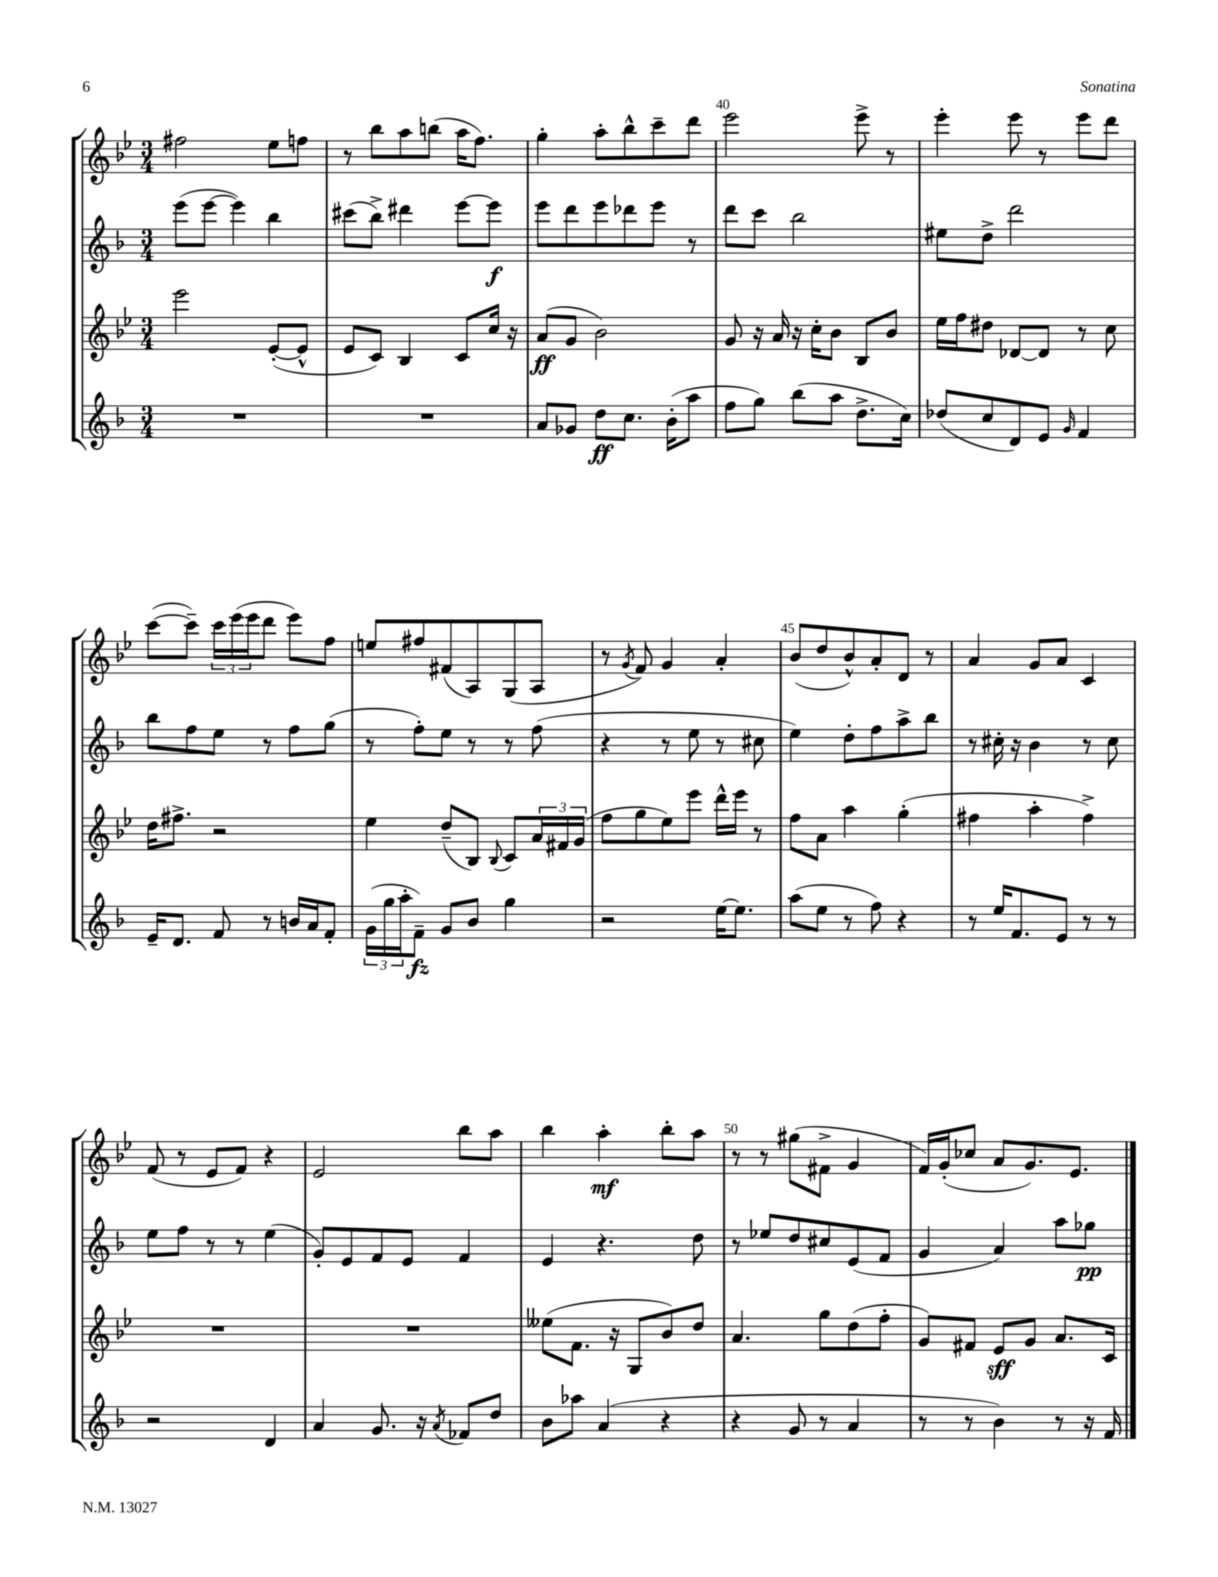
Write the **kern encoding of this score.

**kern	**dynam	**kern	**dynam	**kern	**dynam	**kern	**dynam
*part4	*part4	*part3	*part3	*part2	*part2	*part1	*part1
*staff4	*staff4	*staff3	*staff3	*staff2	*staff2	*staff1	*staff1
*clefG2	*	*clefG2	*	*clefG2	*	*clefG2	*
*k[b-]	*	*k[b-e-]	*	*k[b-]	*	*k[b-e-]	*
*M3/4	*	*M3/4	*	*M3/4	*	*M3/4	*
=37	=37	=37	=37	=37	=37	=37	=37
2.r	.	2eee-\	.	(8eee\L	.	2ff#X\	.
.	.	.	.	[8eee\J	.	.	.
.	.	.	.	4eee\])	.	.	.
.	.	([8e-'/L	.	4bb-\	.	8ee-\L	.
.	.	8e-^^/J]	.	.	.	8ffn\J	.
=38	=38	=38	=38	=38	=38	=38	=38
2.r	.	8e-/L	.	(8ccc#X\L	.	8r	.
.	.	8c/J)	.	8bb-^\J)	.	8bb-\L	.
.	.	4B-/	.	4ddd#X\	.	8aa\	.
.	.	.	.	.	.	(8bbn\J	.
.	.	8c/L	.	[8eee\L	.	16aa\KL	.
.	.	.	.	.	.	8.ff\J)	.
.	.	16cc/Jk	.	8eee\J]	f	.	.
.	.	16r	.	.	.	.	.
=39	=39	=39	=39	=39	=39	=39	=39
8a/L	.	(8a/L	ff	8eee\L	.	4gg'\	.
8g-X/J	.	8g/J	.	8ddd\	.	.	.
8dd\L	ff	2b-\)	.	8eee\	.	8aa'\L	.
8.cc\J	.	.	.	8ddd-X\	.	8bb-^^\	.
.	.	.	.	8eee\J	.	8ccc~\	.
(16b-'\KL	.	.	.	.	.	.	.
8aa\J	.	.	.	8r	.	8ddd\J	.
=40	=40	=40	=40	=40	=40	=40	=40
8ff\L	.	8g/	.	8ddd\L	.	2eee-\	.
8gg\J)	.	16r	.	8ccc\J	.	.	.
.	.	16a/	.	.	.	.	.
(8bb-\L	.	16r	.	2bb-\	.	.	.
.	.	16cc'\KL	.	.	.	.	.
8aa\J	.	8b-\J	.	.	.	.	.
8.dd^\L	.	8B-/L	.	.	.	8eee-^\	.
.	.	8b-/J	.	.	.	8r	.
16cc\Jk)	.	.	.	.	.	.	.
=41	=41	=41	=41	=41	=41	=41	=41
(8dd-X/L	.	16ee-\LL	.	8ee#X\L	.	4eee-'\	.
.	.	16ff\J	.	.	.	.	.
8cc/	.	8dd#X\J	.	8dd^\J	.	.	.
8d/)	.	[8d-X/L	.	2ddd\	.	8eee-\	.
8e/J	.	8d-/J]	.	.	.	8r	.
16qqg/	.	.	.	.	.	.	.
4f/	.	8r	.	.	.	8eee-\L	.
.	.	8cc\	.	.	.	8ddd\J	.
!!LO:LB:g=z
=42	=42	=42	=42	=42	=42	=42	=42
16e~/KL	.	16dd\KL	.	8bb-\L	.	([8ccc\L	.
8.d/J	.	8.ff#X^\J	.	.	.	.	.
.	.	.	.	8ff\	.	8ccc~\J])	.
8f/	.	2r	.	8ee\J	.	24ccc\LL	.
.	.	.	.	.	.	(24eee-\	.
.	.	.	.	.	.	24eee-\J	.
8r	.	.	.	8r	.	8ddd\J	.
16bn/LL	.	.	.	8ff\L	.	8eee-\L)	.
16a/J	.	.	.	.	.	.	.
8f'/J	.	.	.	(8gg\J	.	8ff\J	.
=43	=43	=43	=43	=43	=43	=43	=43
(24g\LL	.	4ee-\	.	8r	.	8een/L	.
24gg\	.	.	.	.	.	.	.
24aa'\J	.	.	.	.	.	.	.
8f~\J)	fz	.	.	8ff'\L)	.	8ff#X/	.
8g/L	.	(8dd~/L	.	8ee\J	.	(8f#X/	.
8b-/J	.	8B-/J)	.	8r	.	8A/)	.
.	.	8qqB-/	.	.	.	.	.
4gg\	.	8c/L	.	8r	.	(8G/	.
.	.	24a/L	.	(8ff\	.	8A/J	.
.	.	24f#X/	.	.	.	.	.
.	.	(24g/JJ	.	.	.	.	.
=44	=44	=44	=44	=44	=44	=44	=44
2r	.	8ff\L	.	4r	.	8r	.
.	.	.	.	.	.	8qg/	.
.	.	8gg\	.	.	.	8f/)	.
.	.	8ee-\)	.	8r	.	4g/	.
.	.	8eee-\J	.	8ee\	.	.	.
[16ee\KL	.	16ddd^^\LL	.	8r	.	4a'/	.
8.ee\J]	.	16eee-\JJ	.	.	.	.	.
.	.	8r	.	8cc#X\	.	.	.
=45	=45	=45	=45	=45	=45	=45	=45
(8aa\L	.	8ff\L	.	4ee\)	.	(8b-/L	.
8ee\J	.	8a\J	.	.	.	8dd/	.
8r	.	4aa\	.	8dd'\L	.	8b-^^/)	.
8ff\)	.	.	.	8ff\	.	8a'/	.
4r	.	(4gg'\	.	8aa^\	.	8d/J	.
.	.	.	.	8bb-\J	.	8r	.
=46	=46	=46	=46	=46	=46	=46	=46
8r	.	4ff#X\	.	8r	.	4a/	.
16ee/KL	.	.	.	16cc#X'\	.	.	.
8.f/	.	.	.	16r	.	.	.
.	.	4aa'\	.	4b-\	.	8g/L	.
8e/J	.	.	.	.	.	8a/J	.
8r	.	4ff#^\)	.	8r	.	4c/	.
8r	.	.	.	8cc#\	.	.	.
!!LO:LB:g=z
=47	=47	=47	=47	=47	=47	=47	=47
2r	.	2.r	.	8ee\L	.	(8f/	.
.	.	.	.	8ff\J	.	8r	.
.	.	.	.	8r	.	8e-/L	.
.	.	.	.	8r	.	8f/J)	.
4d/	.	.	.	(4ee\	.	4r	.
=48	=48	=48	=48	=48	=48	=48	=48
4a/	.	2.r	.	8g'/L)	.	2e-/	.
.	.	.	.	8e/	.	.	.
8.g/	.	.	.	8f/	.	.	.
.	.	.	.	8e/J	.	.	.
16r	.	.	.	.	.	.	.
8qa/	.	.	.	.	.	.	.
8f-X/L	.	.	.	4f/	.	8bb-\L	.
8dd/J	.	.	.	.	.	8aa\J	.
=49	=49	=49	=49	=49	=49	=49	=49
8b-\L	.	(8ee--X\L	.	4e/	.	4bb-\	.
8aa-X\J	.	8.f\J	.	.	.	.	.
(4a/	.	.	.	4.r	.	4aa'\	mf
.	.	16r	.	.	.	.	.
.	.	8G/L	.	.	.	.	.
4r	.	8b-/)	.	.	.	8bb-'\L	.
.	.	8dd/J	.	8dd\	.	8aa\J	.
=50	=50	=50	=50	=50	=50	=50	=50
4r	.	4.a/	.	8r	.	8r	.
.	.	.	.	8ee-X/L	.	8r	.
8g/	.	.	.	8dd/	.	(8gg#X\L	.
8r	.	8gg\L	.	8cc#X/	.	8f#X^\J	.
4a/	.	(8dd\	.	(8e/	.	4g/	.
.	.	8ff'\J	.	8f/J	.	.	.
=51	=51	=51	=51	=51	=51	=51	=51
8r	.	8g/L)	.	4g/	.	16f/LL)	.
.	.	.	.	.	.	(16g'/J	.
8r	.	8f#X/J	.	.	.	8cc-X/J	.
4b-\)	.	8e-/L	sff	4a/)	.	8a/L	.
.	.	8g/J	.	.	.	8.g/)	.
8r	.	8.a/L	.	8aa\L	.	.	.
.	.	.	.	.	.	8.e-/J	.
16r	.	.	.	8gg-X\J	pp	.	.
16f/	.	16c/Jk	.	.	.	.	.
==	==	==	==	==	==	==	==
*-	*-	*-	*-	*-	*-	*-	*-
